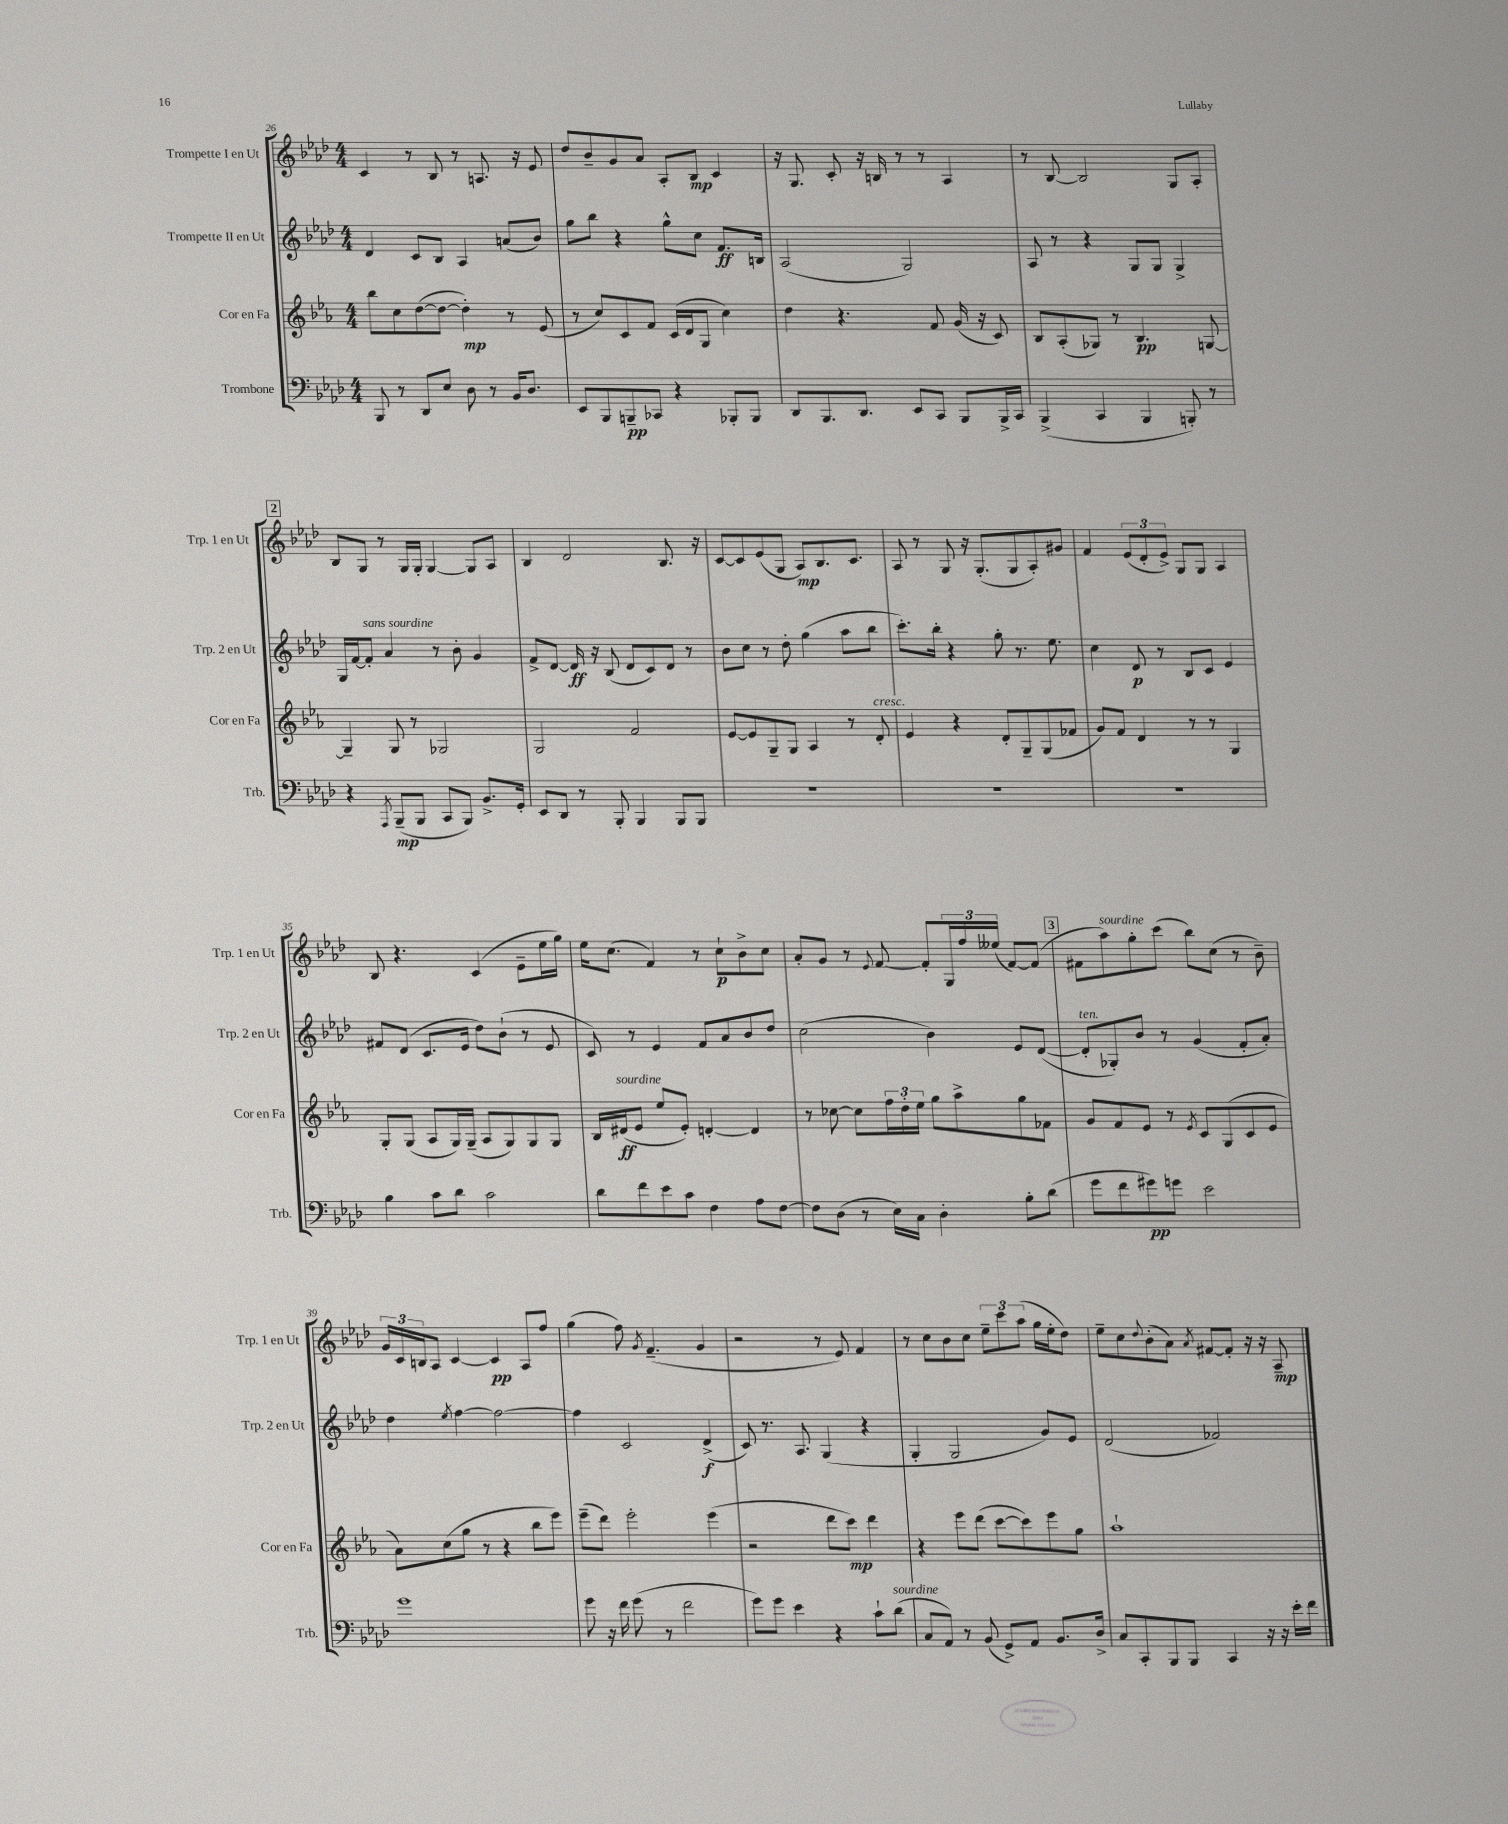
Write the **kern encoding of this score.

**kern	**kern	**kern	**kern
*staff4	*staff3	*staff2	*staff1
*clefF4	*clefG2	*clefG2	*clefG2
*k[b-e-a-d-]	*k[b-e-a-]	*k[b-e-a-d-]	*k[b-e-a-d-]
*M4/4	*M4/4	*M4/4	*M4/4
8BBB-/	8bb-\L	4d-/	4c/
8r	8cc\	.	.
8DD-/L	([8dd\	8c/L	8r
8E-/J	8dd\_J	8B-/J	8B-/
8D-\	4dd'\])	4A-/	8r
8r	.	.	8.A/
16BB-/LK	8r	(8a/L	.
8.D-/J	.	.	16r
.	(8e-/	8b-/J)	8e-/
=	=	=	=
8EE-/L	8r	8gg\L	8dd-/L
8BBB-/	8cc/L)	8bb-\J	8b-~/
8BBB~/	8c/	4r	8g/
8CC-/J	8f/J	.	8a-/J
4r	(16c/LL	8gg^^\L	8A-'/L
.	16d/J	.	.
.	8G/J	8cc\J	8B-/J
8BBB-'/L	4cc\)	8.f/L	4c/
8BBB-/J	.	.	.
.	.	16B/Jk	.
=	=	=	=
8DD-/L	4dd\	(2A-/	16r
.	.	.	8.G/
8.BBB-/	.	.	.
.	4.r	.	8c'/
8.DD-/J	.	.	.
.	.	.	16r
.	.	.	16B/
8EE-/L	.	2G/)	8r
8CC/J	8f/	.	8r
8BBB-/L	(16g/	.	4A-/
.	16r	.	.
16BBB-^/L	8c/)	.	.
16CC/JJ	.	.	.
=	=	=	=
(4BBB-^/	8B-/L	8A-/	8r
.	(8A-'/	8r	[8B-/
4CC/	8G-/J)	4r	2B-/]
.	8r	.	.
4BBB-/	4.B-/	8G/L	.
.	.	8G/J	.
8BBB'/)	.	4G^/	8G/L
8r	[8G/	.	8A-'/J
=	=	=	=
4r	4G~/]	16G/LL	8B-/L
.	.	[16f/J	.
.	.	8f'/]J	8G/J
8qAAA-/	.	.	.
(8BBB-~/L	8G/	4a-/	8r
8BBB-/J	8r	.	16G/LL
.	.	.	16G'/JJ
8CC/L	2G-/	8r	[4G/
8BBB-/J)	.	8b-'\	.
8.BB-^/L	.	4g/	8G/]L
.	.	.	8A-/J
16GG'/Jk	.	.	.
=	=	=	=
8EE-/L	2G/	8f^/L	4B-/
8DD-/J	.	[8d-/J	.
8r	.	16d-/]	2d-/
.	.	16r	.
8BBB-'/	.	(8B-/	.
4BBB-/	2f/	8d-/L	.
.	.	8c/)	.
8BBB-/L	.	8d-/J	8.B-/
8BBB-/J	.	8r	.
.	.	.	16r
=	=	=	=
1r	[8e-/L	8b-\L	[8c/L
.	8e-/]	8cc\J	8c/]
.	8G~/	8r	(8e-/
.	8G/J	8dd-'\	8G/J
.	4A-/	(4gg\	8A-/L)
.	.	.	8.B-/
.	8r	8aa-\L	.
.	.	.	8.c/J
.	8d'/	8bb-\J	.
=	=	=	=
1r	4e-/	8.ccc'\L)	8A-/
.	.	.	8r
.	.	16bb-'\Jk	.
.	4r	4r	8G/
.	.	.	16r
.	.	.	(8.G'/L
.	8d'/L	8gg'\	.
.	8G~/	8.r	8G/
.	(8G/	.	8A-'/)
.	.	8.ee-\	.
.	8f-/J	.	8g#/J
=	=	=	=
1r	8g/L)	4cc\	4f/
.	8f/J	.	.
.	4d/	8d-/	(12e-/L
.	.	.	12d-'/
.	.	8r	.
.	.	.	12e-^/J)
.	8r	8B-/L	8G/L
.	8r	8c/J	8G/J
.	4G/	4e-/	4A-/
=	=	=	=
4B-\	8G'/L	8f#/L	8B-/
.	(8G/J	(8d-/J	4.r
8c\L	8A-/L	8.c/L	.
8d-\J	16G/L)	.	.
.	(16G~/JJ	16e-/Jk	.
2c\	8A-/L	8dd-\L)	(4c/
.	8G/)	(8b-`\J	.
.	8G/	8r	8e-~\L
.	8G/J	8e-/	16ee-\L
.	.	.	16gg\JJ)
=	=	=	=
8d-\L	16B-/LL	8c/)	16ee-\LK
.	(16d#/J	.	(8.cc\J
8f\	8e-/J	8r	.
8e-\	8ee-/L	4e-/	4f/)
8c\J	8e-'/J)	.	.
4F\	[4d'/	8f/L	8r
.	.	8a-/	8cc`\L
8A-\L	4d/]	8b-/	8b-^\
[8F\J	.	8dd-/J	8cc\J
=	=	=	=
8F\]L	8r	(2cc\	8a-'/L
(8D-\J	[8cc-\	.	8g/J
8r	8cc-\]L	.	8r
.	.	.	8qqe-/
16E-\LL)	24ff\L	.	[8f/
.	24dd'\	.	.
16C\JJ	.	.	.
.	24ee-\JJ	.	.
4D-'\	8gg\L	4b-\)	8f'/]L
.	8aa-^\	.	24G/L
.	.	.	24ff/
.	.	.	(24ee--/JJ
8B-'\L	8gg\	8e-/L	[8f/L)
(8d-\J	8f-\J	([8d-/J	(8f/]J
=	=	=	=
8g\L	8g/L	8d-'/]L	8f#\L
8f\	8f/	8G-'/)	8aa-\)
8g#\)	8e-/J	8b-/J	8gg'\
8g\J	8r	8r	(8ccc\J
.	8qe-/	.	.
2e-\	8c/L	(4g/	8bb-\L)
.	(8G/	.	(8cc\J
.	8c/	8f'/L	8r
.	8e-/J	8a-'/J)	8b-~\)
=	=	=	=
1g	8a-\L)	4dd-\	24g/LL
.	.	.	24c/
.	.	.	24B/J
.	(8cc\	.	8A-/J
.	.	8qee-/	.
.	8gg\J	[4ff\	[4c/
.	8r	.	.
.	4r	2ff\_	4c/]
.	8bb-\L	.	8A-/L
.	8eee-\J)	.	8ff/J
=	=	=	=
8g\	(8eee-~\L	4ff\]	(4gg\
16r	8ddd\J)	.	.
16f\	.	.	.
(8g\	2eee-'\	2c/	8ff\)
.	.	.	8qg/
8r	.	.	(4.f~/
2f\	.	.	.
.	(4eee-\	(4d-^/	4g/
=	=	=	=
8g\L)	2r	8c/)	2r
8g\J	.	8.r	.
4e-\	.	.	.
.	.	8.A-/	.
4r	8ddd\L	(4G/	8r
.	8ccc\J)	.	8e-/)
8c`\L	4ddd\	4r	4f/
(8d-\J	.	.	.
=	=	=	=
8C/L	4r	4G'/	8r
8AA-/J)	.	.	8cc\L
8r	8eee-\L	2G/	8b-\
(8BB-/	(8ddd\J	.	8cc\J
8GG^/L)	[8ccc\L	.	12ee-~\L
.	.	.	12ccc\
8AA-/J	8ccc\])	.	.
.	.	.	(12aa-\J
8.BB-/L	8eee-\	8g/L)	16gg\LL
.	.	.	16ee-'\J
.	8gg\J	8e-/J	8dd-\J)
16D-^/Jk	.	.	.
=	=	=	=
8C/L	1aa-`	(2d-/	8ee-~\L
8CC'/	.	.	8cc\
.	.	.	8qqdd-/
8BBB-/	.	.	(8b-'\
8BBB-/J	.	.	8a-\J)
.	.	.	8qa-/
4CC/	.	2f-/)	[8f#/L
.	.	.	8f#'/]J
16r	.	.	16r
16r	.	.	16r
16e-'\LL	.	.	8A-~/
16f\JJ	.	.	.
==	==	==	==
*-	*-	*-	*-
